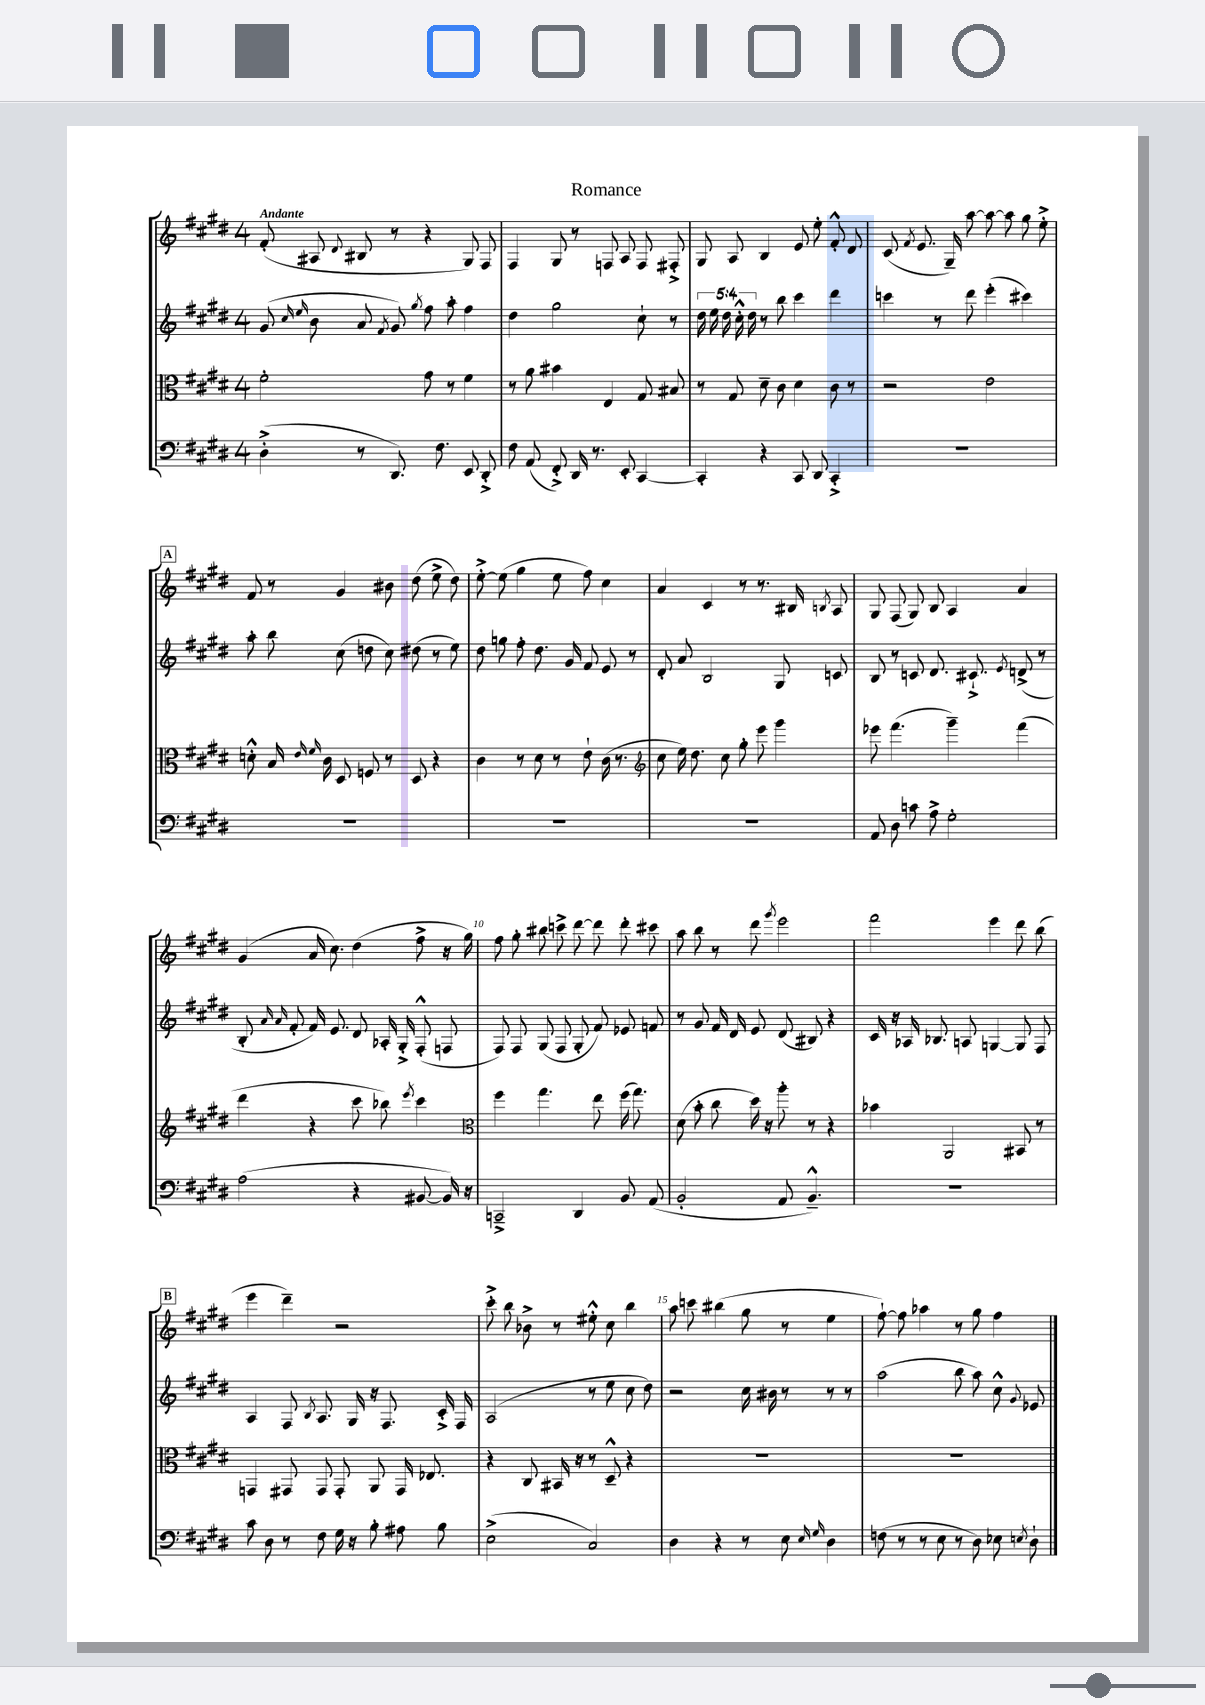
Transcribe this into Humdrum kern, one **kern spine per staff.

**kern	**kern	**kern	**kern
*staff4	*staff3	*staff2	*staff1
*clefF4	*clefC3	*clefG2	*clefG2
*k[f#c#g#d#]	*k[f#c#g#d#]	*k[f#c#g#d#]	*k[f#c#g#d#]
*M4/4	*M4/4	*M4/4	*M4/4
(4D#'^	2f#'	(8g#	(8f#'
.	.	16qqcc#	.
.	.	16qqee	.
.	.	8b	8A#
.	.	.	8qqd#
8r	.	8a	8B#
.	.	8qf#	.
8.DD#)	.	8g#)	8r
.	.	8qgg#	.
.	8g#	8ff#	4r
8.F#	.	.	.
.	8r	8aa'	.
8EE	4f#	4ff#	8G#)
8DD#'^	.	.	8F#
=	=	=	=
8F#	8r	4dd#	4F#
(8AA	8a	.	.
8FF#'^)	4b#	2gg#	8G#
16DD#	.	.	8r
8.r	.	.	.
.	4E	.	8F
8EE'	.	.	8A
[4CC#	8G#	8cc#`	8F
.	8B#	8r	8F#'^
=	=	=	=
4CC#']	8r	20dd#	8G#
.	.	20ee	.
.	.	20dd#	.
.	8G#	.	8A
.	.	20cc#'^^	.
.	.	20dd#	.
4r	8d#~	8r	4B
.	8c#	8bb	.
8CC#	4d#	4ccc#	8e
8DD#	.	.	8ee'
4CC#'^	8c#	4ddd#	8f#'^^
.	8r	.	8d#
=	=	=	=
1r	2r	4ccc	(8c#
.	.	.	8qf#
.	.	.	8.e
.	.	8r	.
.	.	.	16G#~)
.	.	8ddd#	[8aa
.	2e	(4eee'	8aa_
.	.	.	8aa]
.	.	4ccc#)	8gg#
.	.	.	8ee'^
=	=	=	=
1r	8d'^^	8aa'	8f#
.	16B	8bb	8r
.	16qqe	.	.
.	16qqf#	.	.
.	16c#	.	.
.	8D#	(8cc#	4g#
.	8F	8dd	.
.	8r	8cc#)	8b#
.	8D#	(8dd#	(8dd#
.	4r	8r	8ee^
.	.	8ee)	8dd#)
=	=	=	=
1r	4c#	8dd#	[8ee'^
.	.	8gg	(8ee]
.	8r	8ff#'	4gg#
.	8d#	8.dd#	.
.	8r	.	8ee
.	.	16g#	.
.	8e`	8f#	8ff#)
.	(16c#	8e	4cc#
.	8.r	.	.
.	.	8r	.
=	=	=	=
*	*clefG2	*	*
1r	8cc#	8d#'	4a
.	16ee)	8a	.
.	8.dd#	.	.
.	.	2B	4c#
.	8cc#	.	.
.	8gg#'	.	8r
.	8eee	.	8.r
.	4ggg#	8G#	.
.	.	.	16B#
.	.	.	8qB
.	.	8c	8A
=	=	=	=
8AA	8eee-	8B	8G#
8D#	(4.fff#	8r	(8F#
8c	.	8c	8G#)
8A^	.	8.d#	8B
2G#'	4ggg#~)	.	4A
.	.	8.c#`^	.
.	.	8qe	.
.	(4fff#	(8d^	4a
.	.	8r	.
=	=	=	=
(2A	4ddd#	8B'	(4g#
.	.	16qqa	.
.	.	16qqa	.
.	.	8f#'	.
.	4r	16f#)	16a
.	.	8.e	8.cc#)
4r	8ccc#	8d#	(4dd#
.	8bb-)	16A-'	.
.	.	16G#'^	.
.	8qeee	.	.
[8BB#	4ccc#	(8F#'^^	8ff#^
16BB#])	.	8F	16r
16r	.	.	16gg#)
=	=	=	=
*	*clefC3	*	*
2CC~^	4ff#	8F#)	8ff#
.	.	8F#	8gg#'
.	4.gg#	(8G#	8bb#
.	.	8F#	8ccc^
4DD#	.	8G#'	[8ddd#
.	8ee	8f#)	8ddd#]
8BB	(16ff#	8e-	8ddd#'
.	8.gg#)	.	.
(8AA	.	8f	8ccc#
=	=	=	=
2BB'	(8d#	8r	8aa
.	8b'	8g#	8bb
.	8cc#	16f#	8r
.	.	16d#	.
.	16dd#)	8e	8ddd#
.	16r	.	.
.	.	.	8qggg#
8AA	8aa'	(8d#	2eee
4.BB~^^)	8r	8B#)	.
.	4r	4r	.
=	=	=	=
1r	4b-	16c#	2fff#
.	.	16r	.
.	.	16A-	.
.	.	8.B-	.
.	2AA	.	.
.	.	8A	.
.	.	[4G	4eee
.	8BB#	8G]	8ddd#
.	8r	8F#	(8bb
=	=	=	=
8c#	4GG	4A	4eee
8D#	.	.	.
8r	8GG#	8F#	4ddd#~)
.	.	8qB	.
8F#	8GG#	8.A	.
16G#	8GG#'	.	2r
16r	.	16G#	.
8B'	8AA	16r	.
.	.	8.F#	.
8A#	16GG#	.	.
.	8.E-	.	.
8B	.	16c#'^	.
.	.	16F#	.
=	=	=	=
(2E^	4r	(2A	8ccc#'^
.	.	.	8bb
.	8C#	.	8b-^
.	16BB#	.	8r
.	16r	.	.
2C#)	8r	8r	8ee#'^^
.	8D#~^^	8ee	8cc#
.	4r	8cc#	4bb
.	.	8dd#)	.
=	=	=	=
4D#	1r	2r	8aa
.	.	.	8ccc
4r	.	.	(4bb#
8r	.	16cc#	8gg#
.	.	16b#	.
8E	.	8r	8r
16qqE	.	.	.
16qqG#	.	.	.
4D#	.	8r	4ee
.	.	8r	.
=	=	=	=
(8F	1r	(2aa	[8ff#`)
8r	.	.	8ff#]
8r	.	.	4aa-
8E	.	.	.
8r	.	8bb	8r
8D#)	.	8aa)	8gg#
8E-	.	8cc#^^	4ff#
8qE	.	8qqg#	.
8D#`	.	8e-	.
==	==	==	==
*-	*-	*-	*-
